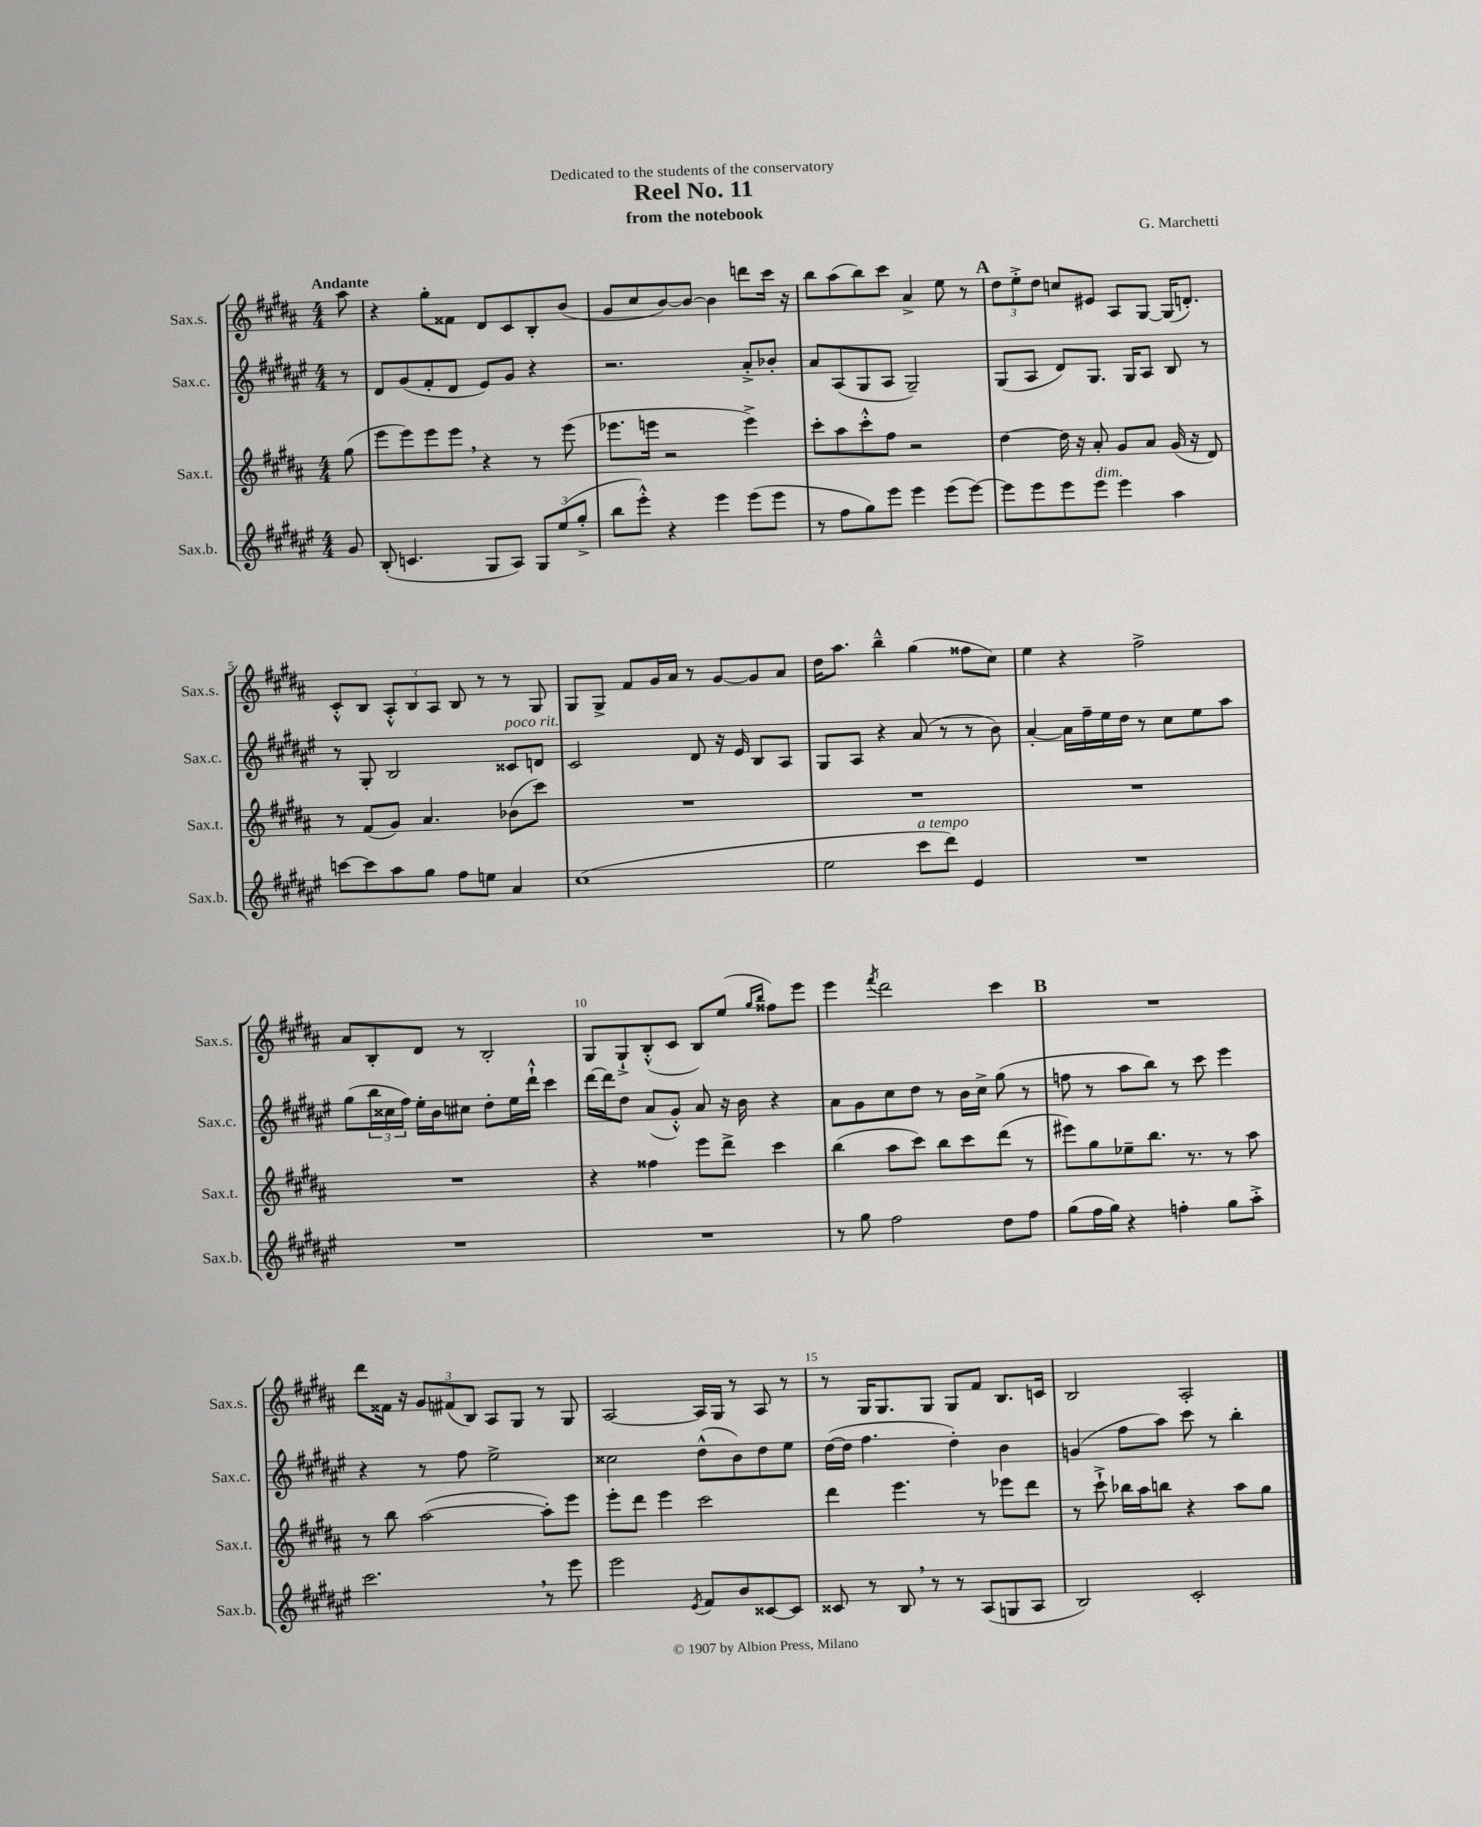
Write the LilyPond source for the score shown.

\header { title = "Reel No. 11" composer = "G. Marchetti" subtitle = "from the notebook" dedication = "Dedicated to the students of the conservatory" }
<<
\new StaffGroup <<
\new Staff = "s0" \with { instrumentName = "Sax.s." shortInstrumentName = "Sax.s." } {
    \clef treble \key b \major \numericTimeSignature \time 4/4 \partial 8 \tempo "Andante"
    ais''8 |
    r4 gis''8-. fisis'8 dis'8 cis'8 b8-. b'8( |
    gis'8 cis''8 b'8~) b'8~ b'4 d'''8 cis'''16 r16 |
    b''8 ais''8( b''8) cis'''8 ais'4-> e''8 r8 |
    \mark \markup { \bold "A" } \tuplet 3/2 { dis''8 e''8-.-> dis''8 } c''8 eis'8 ais8 gis8~ gis16( d'8.-.) |
    cis'8-.-^ b8 \tuplet 3/2 { ais8-.-^ b8 ais8 } b8 r8 r8 gis8 |
    gis8 gis8-> fis'8 gis'16 ais'16 r8 gis'8~ gis'8 ais'8 |
    dis''16 ais''8. b''4---^ gis''4( fisis''8 cis''8) |
    e''4 r4 fis''2-> |
    ais'8 b8-. dis'8 r8 b2-. |
    gis8 gis8-!-> b8-.-^( cis'8 b8) e''8( \grace { gis''16 b''16 } fisis''8) e'''8 |
    e'''4 \acciaccatura { fis'''8 } dis'''2 cis'''4 |
    \mark \markup { \bold "B" } R1 |
    dis'''8 fisis'16 r16 \tuplet 3/2 { gis'8 fis'8( b8) } ais8 gis8 r8 gis8 |
    ais2~ ais16 gis16 r8 ais8 r8 |
    r8 gis16 gis8. gis8 gis8 fis'8 b8. c'16 |
    b2 ais2-. \bar "|." |
}
\new Staff = "s1" \with { instrumentName = "Sax.c." shortInstrumentName = "Sax.c." } {
    \clef treble \key fis \major \numericTimeSignature \time 4/4 \partial 8
    r8 |
    dis'8 gis'8( fis'8-. dis'8 eis'8) gis'8 r4 |
    r2. ais'8-.-> bes'8-. |
    ais'8 ais8( gis8 ais8 gis2--) |
    \mark \markup { \bold "A" } gis8( ais8 dis'8) gis8. gis16 ais8 b8 r8 |
    r8 gis8-. b2 cisis'8^\markup { \italic "poco rit." } d'8 |
    cis'2 dis'8 r16 eis'16 b8 ais8 |
    gis8 ais8 r4 ais'8( r8 r8 b'8) |
    ais'4~-. ais'16 fis''16-- eis''16 dis''16 r8 cis''8 eis''8 ais''8 |
    gis''8( \tuplet 3/2 { b''16 cisis''16 fis''16) } eis''16-. b'16 cis''8 dis''8-. eis''16 dis'''16-!-^ cis'''4 |
    dis'''16~ dis'''16 dis''8 ais'8( gis'8-.-^) ais'8 r16 b'16 r4 |
    ais'8 gis'8 cis''8 dis''8 r8 b'16 cis''16-> gis''8( r8 |
    \mark \markup { \bold "B" } f''8 r8 ais''8 b''8) r8 cis'''8 eis'''4 |
    r4 r8 fis''8 eis''2-> |
    cisis''2 dis''8-^( b'8) dis''8 eis''8 |
    dis''16~( dis''16 fis''4. dis''4-.) b'4 |
    g'4( fis''8 ais''8) cis'''8 r8 b''4-. \bar "|." |
}
\new Staff = "s2" \with { instrumentName = "Sax.t." shortInstrumentName = "Sax.t." } {
    \clef treble \key b \major \numericTimeSignature \time 4/4 \partial 8
    gis''8( |
    e'''8 e'''8) e'''8 e'''8 \breathe r4 r8 e'''8( |
    ees'''8. e'''16 r2 e'''4->) |
    cis'''8-. ais''8 cis'''8-.-^ fis''8 r2 |
    \mark \markup { \bold "A" } dis''4~ dis''16 r16 ais'8-. gis'8 ais'8 gis'16( r16 dis'8) |
    r8 fis'8( gis'8) ais'4. bes'8( cis'''8) |
    R1 |
    R1 |
    R1 |
    R1 |
    r4 fisis''4 e'''8 dis'''8-> cis'''4 |
    b''4( ais''8 cis'''8) b''8 cis'''8 dis'''8( r8 |
    \mark \markup { \bold "B" } eis'''8) gis''8 ees''8-- b''8. r8. r8 ais''8 |
    r8 b''8 ais''2~( ais''8-.) e'''8 |
    e'''8-. dis'''8 e'''4 cis'''2 |
    dis'''4 e'''4. r8 ees'''8 dis'''8 |
    r8 cis'''8-!-> bes''16 ais''16 b''8 r4 ais''8 gis''8 \bar "|." |
}
\new Staff = "s3" \with { instrumentName = "Sax.b." shortInstrumentName = "Sax.b." } {
    \clef treble \key fis \major \numericTimeSignature \time 4/4 \partial 8
    gis'8 |
    b8-.( c'4. gis8 ais8) \tuplet 3/2 { gis8 eis''8( gis''8-.-> } |
    b''8 eis'''8-.-^) r4 eis'''4 eis'''8( eis'''8 |
    r8 fis''8 gis''8) eis'''8 eis'''4 eis'''8( eis'''8~) |
    \mark \markup { \bold "A" } eis'''8 eis'''8 eis'''8 eis'''8^\markup { \italic "dim." } eis'''4 ais''4 |
    c'''8~ c'''8 ais''8 gis''8 fis''8 e''8 ais'4 |
    cis''1( |
    eis''2 cis'''8^\markup { \italic "a tempo" } dis'''8) eis'4 |
    R1 |
    R1 |
    R1 |
    r8 gis''8 fis''2 dis''8 fis''8 |
    \mark \markup { \bold "B" } gis''8( fis''16 gis''16) r4 f''4-. gis''8 ais''8-.-> |
    cis'''2. \breathe r8 eis'''8 |
    eis'''2 \acciaccatura { eis'8 } fis'8 b'8 cisis'8~ cisis'8 |
    cisis'8 r8 b8 \breathe r8 r8 ais8( g8 ais8 |
    b2) cis'2-. \bar "|." |
}
>>
>>
\layout { \context { \Score \override BarNumber.break-visibility = ##(#f #t #t) barNumberVisibility = #(every-nth-bar-number-visible 5) } }
